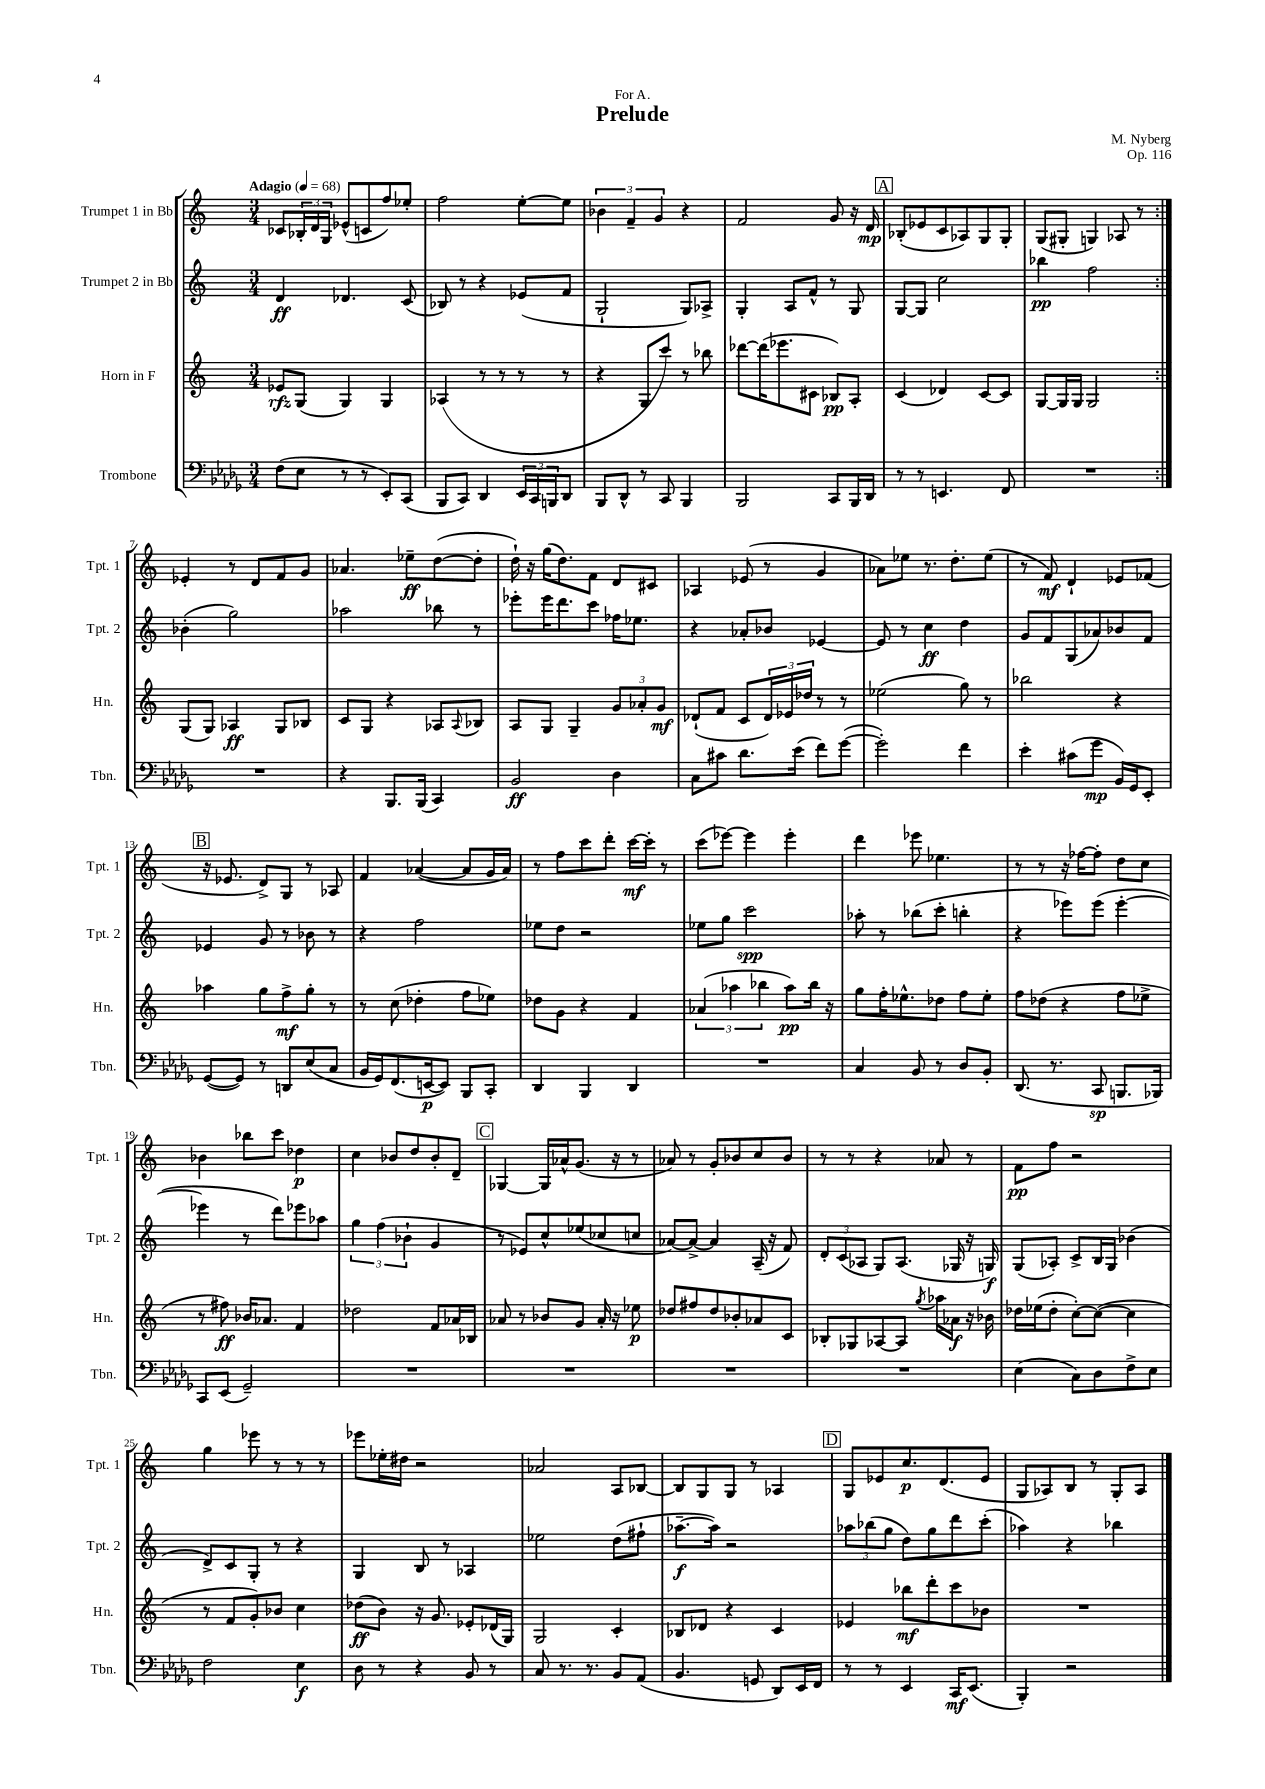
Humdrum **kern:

**kern	**kern	**kern	**kern
*staff4	*staff3	*staff2	*staff1
*clefF4	*clefG2	*clefG2	*clefG2
*k[b-e-a-d-g-]	*k[]	*k[]	*k[]
*M3/4	*M3/4	*M3/4	*M3/4
*MM68	*MM68	*MM68	*MM68
(8F\L	8e-/L	4d/	8c-/L
8E-\J	(8G/J	.	24B-'/L
.	.	.	24d/
.	.	.	24G/JJ
8r	4G/)	4.d-/	(8e-^^/L
8r	.	.	8c/
8EE-'/L)	4G/	.	8ff/)
(8CC/J	.	(8c/	8ee-'/J
=	=	=	=
8BBB-/L	(4A-/	8B-/)	2ff\
8CC/J)	.	8r	.
4DD-/	8r	4r	.
.	8r	.	.
24EE-/LL	8r	(8e-/L	[8ee'\L
24CC/	.	.	.
24BBB/J	.	.	.
8DD-/J	8r	8f/J	8ee\]J
=	=	=	=
8BBB-/L	4r	2G`/	6b-\
8DD-^^/J	.	.	.
.	.	.	6f~/
8r	8G/L	.	.
.	.	.	6g/
8CC/	8ccc/J)	.	.
4BBB-/	8r	8G/L)	4r
.	8bb-\	8A-^/J	.
=	=	=	=
2BBB-/	[8ddd-\L	4G'/	2f/
.	(16ddd-\]K	.	.
.	8.eee-\	.	.
.	.	8A/L	.
.	8c#\J	8f^^/J	.
8CC/L	8B-/L)	8r	8g/
16BBB-/L	8A'/J	8G/	16r
16DD-/JJ	.	.	16d/
=	=	=	=
8r	(4c/	[8G/L	(8B-'/L
8r	.	8G/]J	8e-/
4.EE/	4d-/)	2cc\	8c/
.	.	.	8A-/)
.	[8c/L	.	8G/
8FF/	8c/]J	.	8G'/J
=	=	=	=
2.r	[8G/L	4bb-\	(8G/L
.	16G/]L	.	8G#'/J
.	16G/JJ	.	.
.	2G/	2ff\	4G/)
.	.	.	8A-/
.	.	.	8r
=:|!	=:|!	=:|!	=:|!
2.r	(8G/L	(4b-'\	4e-'/
.	8G/J)	.	.
.	4A-/	2gg\)	8r
.	.	.	8d/L
.	8G/L	.	8f/
.	8B-/J	.	8g/J
=	=	=	=
4r	8c/L	2aa-\	4.a-/
.	8G/J	.	.
8.BBB-/L	4r	.	.
.	.	.	8ee-~\L
(16BBB-/Jk	.	.	.
4CC/)	8A-/L	8bb-\	([8dd\
.	8qqA-/	.	.
.	8B-/J	8r	8dd'\]J
=	=	=	=
2BB-/	8A/L	8eee-'\L	16dd`\)
.	.	.	16r
.	8G/J	16eee-\K	(16gg\LK
.	.	8.ddd\	8.dd\)
.	4G~/	.	.
.	.	8ccc\J	8f\J
4D-\	12g/L	16ff-\LK	8d/L
.	.	8.ee-\J	.
.	12a-'/	.	.
.	.	.	8c#/J
.	12g/J	.	.
=	=	=	=
8C\L	(8d-`/L	4r	4A-/
8c#\J	8f/J	.	.
8.d-\L	8c/L	8a-'/L	(8e-/
.	24d-/L)	8b-/J	8r
.	24e-/	.	.
(16e-\Jk	.	.	.
.	24dd-/JJ	.	.
8f\L)	8r	[4e-/	4g/
([8g-\J	8r	.	.
=	=	=	=
2g-'\])	(2ee-\	8e-/]	8a-\L)
.	.	8r	8ee-\J
.	.	4cc\	8.r
.	.	.	8.dd'\L
4f\	8gg\)	4dd\	.
.	8r	.	(8ee-\J
=	=	=	=
4e-'\	2bb-\	8g/L	8r
.	.	8f/	8f/)
(8c#\L	.	(8G/	4d`/
8g-\J	.	8a-/)	.
16BB-/LL)	4r	8b-/	8e-/L
16GG-/J	.	.	.
8EE-'/J	.	8f/J	(8f-/J
=	=	=	=
([8GG-/L	4aa-\	4e-/	16r
.	.	.	8.e-/
8GG-/]J)	.	.	.
8r	8gg\L	8g/	8d^/L)
8DD/L	8ff^\	8r	8G/J
(8E-/	8gg'\J	8b-\	8r
8C/J	8r	8r	8A-/
=	=	=	=
16BB-/LL	8r	4r	4f/
16GG-/J)	.	.	.
(8.FF/	(8cc\	.	.
.	4dd-'\	2ff\	([4a-/
[16EE/k	.	.	.
8EE/]J)	.	.	.
8BBB-/L	8ff\L	.	8a-/]L
8CC'/J	8ee-\J)	.	16g/L
.	.	.	16a-/JJ)
=	=	=	=
4DD-/	8dd-\L	8ee-\L	8r
.	8g\J	8dd\J	8ff\L
4BBB-/	4r	2r	8ccc\
.	.	.	8ddd'\J
4DD-/	4f/	.	[16ccc\LL
.	.	.	16ccc'\]JJ
.	.	.	8r
=	=	=	=
2.r	(6a-/	8ee-\L	(8ccc\L
.	.	8gg\J	[8eee-\J)
.	6aa-\	.	.
.	.	2ccc\	4eee-\]
.	6bb-\	.	.
.	8aa-\L)	.	4eee-'\
.	16bb-\Jk	.	.
.	16r	.	.
=	=	=	=
4C/	8gg\L	8aa-'\	4ddd\
.	16ff'\K	8r	.
.	8.ee-^^\	.	.
8BB-/	.	(8bb-\L	8eee-\
8r	8dd-\J	8ccc'\J	4.ee-\
8D-/L	8ff\L	4bb'\	.
8BB-'/J	8ee-'\J	.	.
=	=	=	=
(8.DD-/	8ff\L	4r	8r
.	(8dd-\J	.	8r
8.r	.	.	.
.	4r	8eee-\L)	16r
.	.	.	[16ff-\LK
8CC/	.	(8eee-\J	8ff-'\]J
8.BBB/L	8ff\L	[4eee-'\	8dd\L
.	8ee-^\J	.	8cc\J
16BBB-/Jk)	.	.	.
=	=	=	=
8CC/L	8r	4eee-\]	4b-\
(8EE-/J	8ff#\)	.	.
2GG-~/)	16b-/LK	8r	8bb-\L
.	8.a-/J	.	.
.	.	8ddd\L)	8ccc\J
.	4f/	8eee-\	4dd-\
.	.	8aa-\J	.
=	=	=	=
2.r	2dd-\	6gg\	4cc\
.	.	(6ff\	.
.	.	.	8b-/L
.	.	6b-`\	.
.	.	.	8dd/
.	8f/L	4g/	8b-'/
.	16a-/L	.	8d~/J
.	16B-/JJ	.	.
=	=	=	=
2.r	8a-/	8r	[4G-/
.	8r	8e-/L)	.
.	8b-/L	8cc^^/	16G-/]LL
.	.	.	16a-^^/J
.	8g/J	(8ee-/	(8.g/J
.	16a-'/	8cc-/	.
.	16r	.	16r
.	8ee-\	8cc/J	8r
=	=	=	=
2.r	8dd-/L	[8a-/L)	8a-/)
.	8ff#/	8a-^/_J	8r
.	8dd-/	4a-/]	8g'/L
.	8b-'/	.	8b-/
.	8a-/	(16A~/	8cc/
.	.	16r	.
.	8c/J	8f/)	8b-/J
=	=	=	=
2.r	8B-'/L	12d'/L	8r
.	.	(12c/	.
.	8G-/	.	8r
.	.	12A-/J	.
.	[8A-/	8G/L)	4r
.	8A-/]J	(8.A-/J	.
.	8qgg/	.	.
.	16aa-\LL	.	8a-/
.	16a-\JJ	16G-/	.
.	16r	16r	8r
.	16b-\	16G/)	.
=	=	=	=
(4E-\	16dd-\LL	(8G/L	8f\L
.	(16ee-\J	.	.
.	8dd-'\J	8A-'/J)	8ff\J
8C\L)	[8cc'\L)	8c^/L	2r
8D-\	(8cc\_J	16B/L	.
.	.	16G/JJ	.
8F^\	4cc\]	(4b-\	.
8E-\J	.	.	.
=	=	=	=
2F\	8r	8d^/L)	4gg\
.	8f/L	8c/	.
.	8g'/)	8G'/J	8eee-\
.	8b-/J	8r	8r
4E-\	4cc\	4r	8r
.	.	.	8r
=	=	=	=
8D-\	(8dd-\L	4G/	8eee-\L
8r	8b\J)	.	16ee-'\L
.	.	.	16dd#\JJ
4r	16r	8B/	2r
.	8.g/	.	.
.	.	8r	.
8BB-/	8e-'/L	4A-/	.
8r	(16d-/L	.	.
.	16G/JJ)	.	.
=	=	=	=
8C/	2G/	2ee-\	2a-/
8.r	.	.	.
8.r	.	.	.
8BB-/L	4c'/	(8dd\L	8A/L
(8AA-/J	.	8ff#`\J	[8B-/J
=	=	=	=
4.BB-/	8B-/L	[8.aa-~\L	8B-/]L
.	8d-/J	.	8G/
.	.	16aa-\]Jk)	.
.	4r	2r	8G/J
8GG/	.	.	8r
8DD-/L)	4c/	.	4A-/
16EE-/L	.	.	.
16FF/JJ	.	.	.
=	=	=	=
8r	4e-/	12aa-\L	8G/L
.	.	(12bb-\	.
8r	.	.	8e-/
.	.	12gg\J	.
4EE-/	8bb-\L	8dd\L)	8.cc/
.	8ddd'\	8gg\	.
.	.	.	(8.d/
16CC/LK	8ccc\	8ddd\	.
(8.EE-/J	.	.	.
.	8b-\J	(8ccc'\J	8e-/J
=	=	=	=
4BBB-'/)	2.r	4aa-\)	8G/L
.	.	.	8A-/)
2r	.	4r	8B/J
.	.	.	8r
.	.	4bb-\	8G'/L
.	.	.	8A-/J
==	==	==	==
*-	*-	*-	*-
